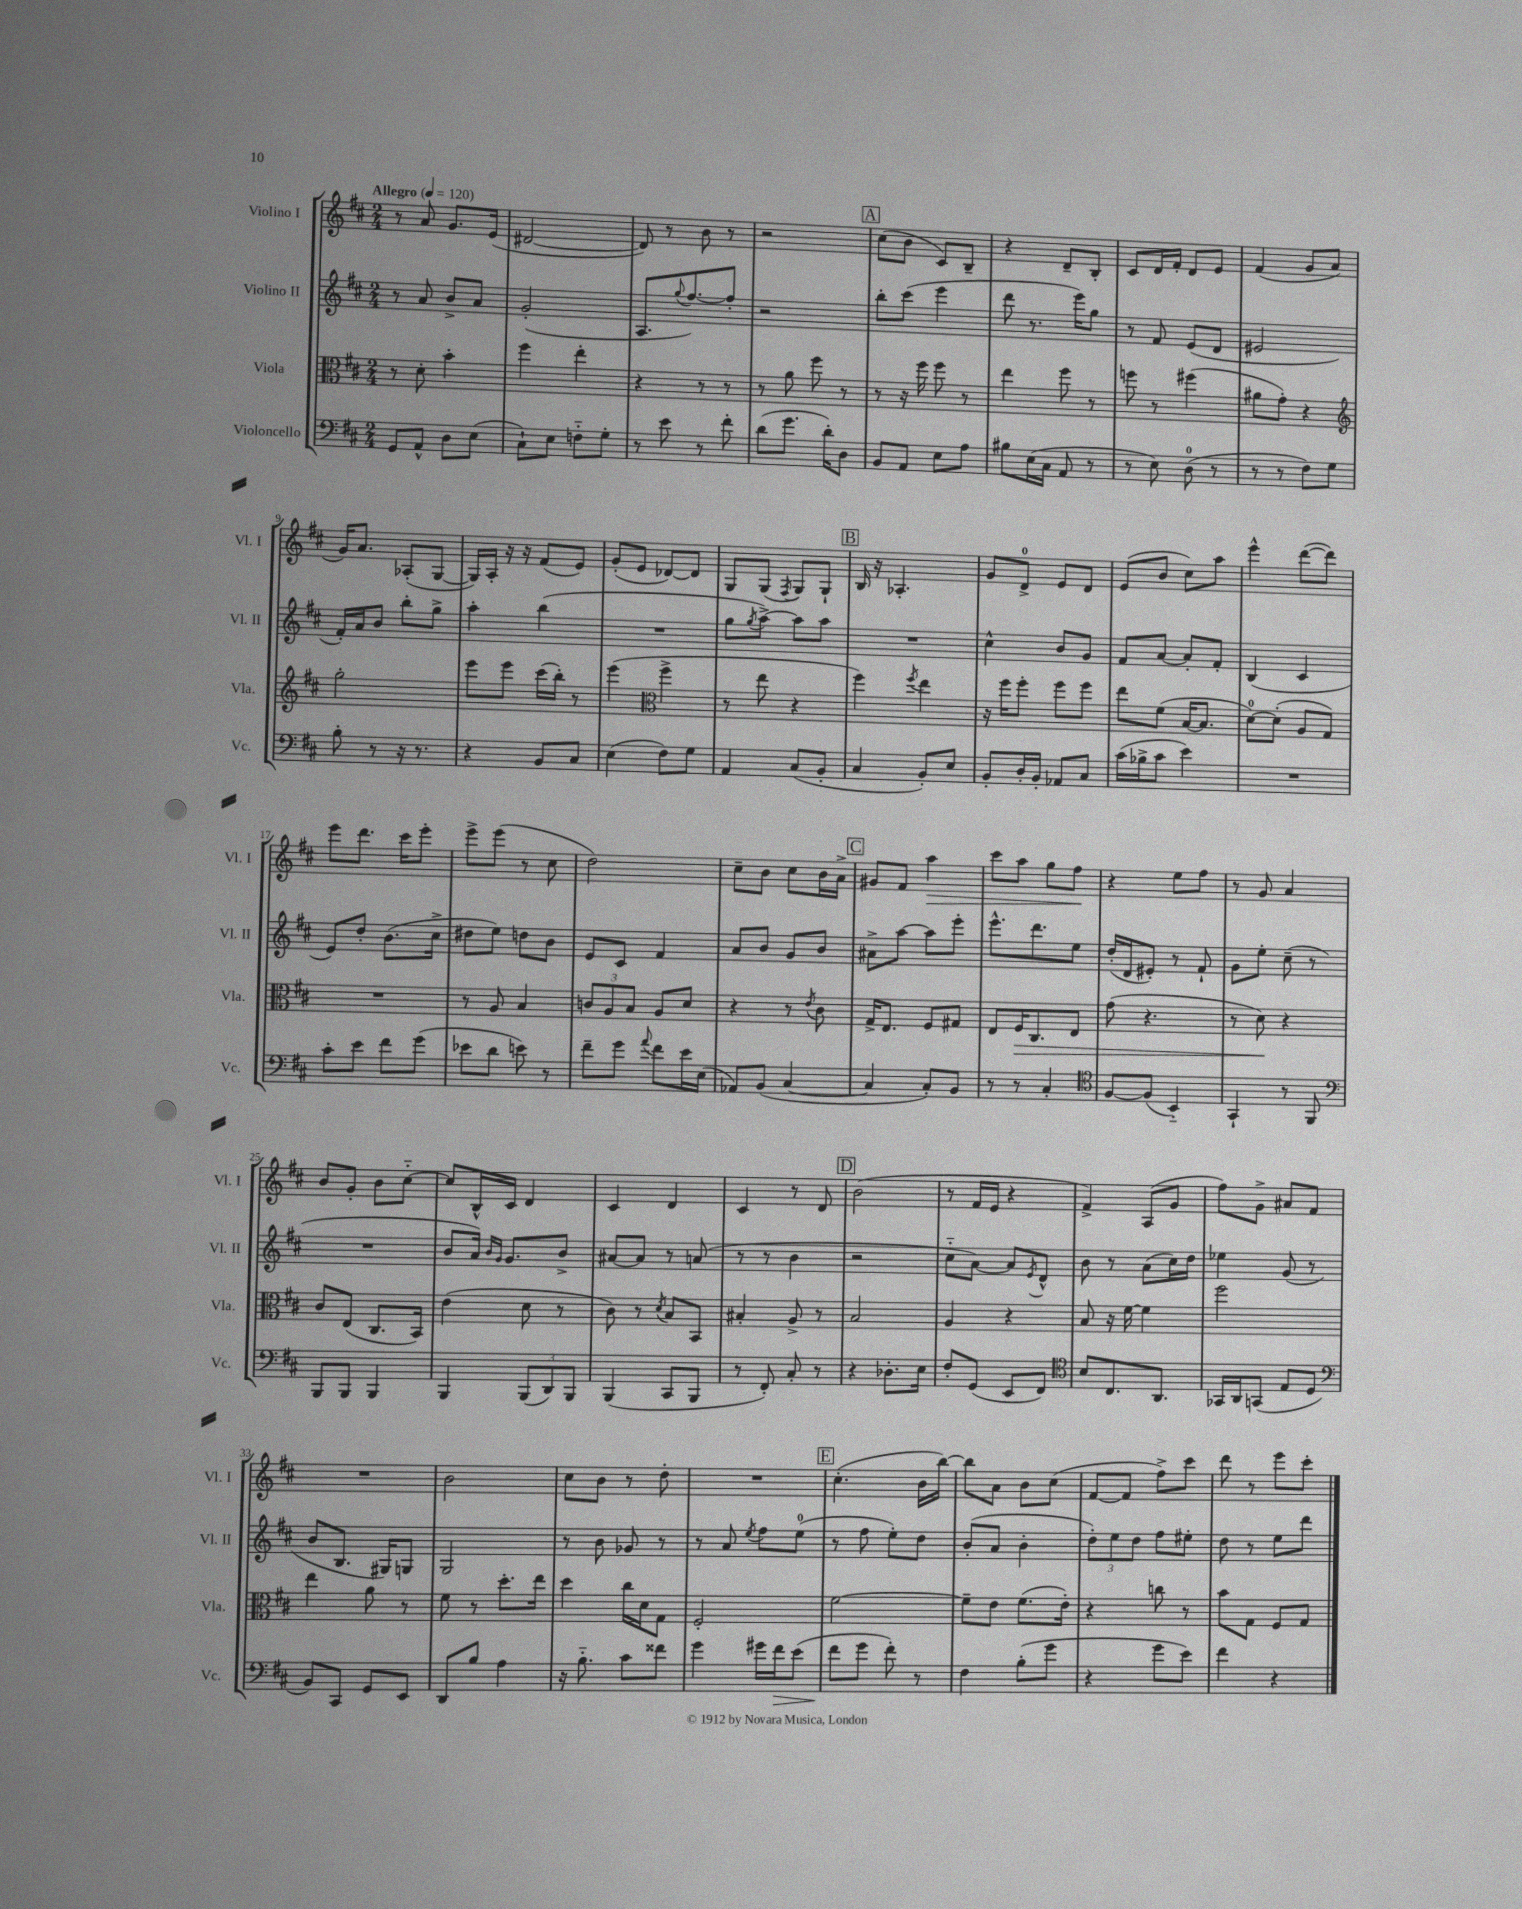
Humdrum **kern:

**kern	**dynam	**kern	**dynam	**kern	**kern	**dynam
*part4	*part4	*part3	*part3	*part2	*part1	*part1
*staff4	*staff4	*staff3	*staff3	*staff2	*staff1	*staff1
*I"Violoncello	*	*I"Viola	*	*I"Violino II	*I"Violino I	*
*I'Vc.	*	*I'Vla.	*	*I'Vl. II	*I'Vl. I	*
*clefF4	*	*clefC3	*	*clefG2	*clefG2	*
*k[f#c#]	*	*k[f#c#]	*	*k[f#c#]	*k[f#c#]	*
*M2/4	*	*M2/4	*	*M2/4	*M2/4	*
*MM120	*	*MM120	*	*MM120	*MM120	*
=1	=1	=1	=1	=1	=1	=1
!	!	!	!	!	!LO:TX:a:B:t=Allegro	!
8GG/L	.	8r	.	8r	8r	.
8AA^^/J	.	8d'\	.	8a/	8a/	.
8D\L	.	4b'\	.	8b^/L	8.g/L	.
(8E\J	.	.	.	8a/J	.	.
.	.	.	.	.	(16e/Jk	.
=2	=2	=2	=2	=2	=2	=2
8C#`\L)	.	4ff#\	.	(2g'/	[2d#X/	.
8E\J	.	.	.	.	.	.
8Fn\L	.	4ee'\	.	.	.	.
8G'\J	.	.	.	.	.	.
=3	=3	=3	=3	=3	=3	=3
8r	.	4r	.	8.A/L	8d#/])	.
8e\	.	.	.	.	8r	.
.	.	.	.	8qqgg/	.	.
.	.	.	.	[8.ff#/)	.	.
8r	.	8r	.	.	8b\	.
8f#'\	.	8r	.	8ff#'/J]	8r	.
=4	=4	=4	=4	=4	=4	=4
(8d\L	.	8r	.	2r	2r	.
8.g\J	.	8a\	.	.	.	.
.	.	8ff#\	.	.	.	.
16d'\KL)	.	.	.	.	.	.
8D\J	.	8r	.	.	.	.
!!LO:REH:place=s1:t=A
=5	=5	=5	=5	=5	=5	=5
8BB/L	.	8r	.	8bb'\L	(8cc#\L	.
8AA/J	.	16r	.	(8ccc#\J	8b\J	.
.	.	16ff#\	.	.	.	.
8E\L	.	8ff#\	.	4eee\	8c#/L)	.
8A\J	.	8r	.	.	8B~/J	.
=6	=6	=6	=6	=6	=6	=6
8B#X\L	.	4ee\	.	8ddd\	4r	.
(16E\L	.	.	.	8.r	.	.
16C#\JJ	.	.	.	.	.	.
8AA/	.	8ff#\	.	.	8d~/L	.
.	.	.	.	16eee\KL)	.	.
8r	.	8r	.	8gg\J	8B'/J	.
=7	=7	=7	=7	=7	=7	=7
8r	.	8ffn\	.	8r	8c#/L	.
8E\)	.	8r	.	8f#/	16d/L	.
.	.	.	.	.	16f#'/JJ	.
(8D\	.	(4ff#X\	.	(8e/L	8d/L	.
8r	.	.	.	8d/J	8e/J	.
=8	=8	=8	=8	=8	=8	=8
8r	.	8a#X\L	.	2e#X/	(4f#/	.
8r	.	8g'\J)	.	.	.	.
8F#\L)	.	4r	.	.	8g/L	.
8G\J	.	.	.	.	8a/J	.
!!LO:LB:g=z
=9	=9	=9	=9	=9	=9	=9
*	*	*clefG2	*	*	*	*
8B'\	.	2gg'\	.	16f#'/LL)	16g/KL)	.
.	.	.	.	16a/J	8.a/J	.
8r	.	.	.	8b/J	.	.
16r	.	.	.	8bb'\L	(8A-X'/L	.
8.r	.	.	.	.	.	.
.	.	.	.	8gg^\J	[8G/J	.
=10	=10	=10	=10	=10	=10	=10
4r	.	8eee\L	.	4aa'\	16G/LL])	.
.	.	.	.	.	16A'/JJ	.
.	.	8eee\J	.	.	16r	.
.	.	.	.	.	16r	.
8BB/L	.	(16ccc#\LL	.	(4bb\	(8f#/L	.
.	.	16bb'\JJ)	.	.	.	.
8C#/J	.	8r	.	.	8e/J)	.
=11	=11	=11	=11	=11	=11	=11
(4E\	.	(4eee\	.	2r	(8g'/L	.
.	.	.	.	.	8e/J	.
*	*	*clefC3	*	*	*	*
8F#\L)	.	4ff#^\	.	.	[8d-X/L)	.
8G\J	.	.	.	.	8d-/J]	.
=12	=12	=12	=12	=12	=12	=12
4AA/	.	8r	.	8gg\L	8G/L	.
.	.	.	.	8qgg/	.	.
.	.	8ee\	.	[8aa^\J)	(8G/J	.
.	.	.	.	.	8qF#/	.
(8C#/L	.	4r	.	8aa\L]	8G/L)	.
8BB'/J	.	.	.	8aa\J	8G`/J	.
!!LO:REH:place=s1:t=B
=13	=13	=13	=13	=13	=13	=13
4C#/	.	4ff#\)	.	2r	16B/	.
.	.	.	.	.	16r	.
.	.	.	.	.	4.A-X'/	.
.	.	8qff#/	.	.	.	.
8BB'/L)	.	4ee\	.	.	.	.
8E/J	.	.	.	.	.	.
=14	=14	=14	=14	=14	=14	=14
8BB'/L	.	16r	.	4cc#^^\	8g/L	.
.	.	16ff#\KL	.	.	.	.
16D'/L	.	8ff#'\J	.	.	8d^/J	.
16BB'/JJ	.	.	.	.	.	.
8AA-X/L	.	8ff#\L	.	8b/L	8e/L	.
8C#/J	.	8ff#\J	.	8g/J	8d/J	.
=15	=15	=15	=15	=15	=15	=15
(16c#\LL	.	8ee\L	.	8f#/L	(8e/L	.
16B-X^\J	.	.	.	.	.	.
8c#\J	.	(8f#\J	.	[8a/J	8b/J	.
4e\)	.	[16B/KL	.	8a'/L]	8cc#\L)	.
.	.	8.B/J]	.	.	.	.
.	.	.	.	8f#'/J	8aa\J	.
=16	=16	=16	=16	=16	=16	=16
2r	.	[8d\L)	.	(4B/	4eee^^\	.
.	.	(8d'\J]	.	.	.	.
.	.	8A/L	.	4c#/	([8ddd\L	.
.	.	8G/J)	.	.	8ddd\J])	.
!!LO:LB:g=z
=17	=17	=17	=17	=17	=17	=17
8c#'\L	.	2r	.	8e/L)	8eee\L	.
8e\J	.	.	.	8dd'/J	8.ddd\J	.
8f#\L	.	.	.	(8.b\L	.	.
.	.	.	.	.	16ccc#\KL	.
(8g\J	.	.	.	.	8eee'\J	.
.	.	.	.	16cc#^\Jk	.	.
=18	=18	=18	=18	=18	=18	=18
8e-X\L	.	8r	.	8dd#X\L	8eee^\L	.
8d\J	.	8A/	.	8ee\J)	(8eee\J	.
8en\)	.	4B/	.	8ddn\L	8r	.
8r	.	.	.	8b\J	8cc#\	.
=19	=19	=19	=19	=19	=19	=19
8f#~\L	.	12cn/L	.	8e/L	2dd\)	.
.	.	12A/	.	.	.	.
8g\J	.	.	.	8c#/J	.	.
.	.	12B/J	.	.	.	.
8qqa/	.	.	.	.	.	.
8f#\L	.	8A/L	.	4f#/	.	.
16e\L	.	8d/J	.	.	.	.
(16E\JJ	.	.	.	.	.	.
=20	=20	=20	=20	=20	=20	=20
8AA-X/L)	.	4r	.	8a/L	8cc#~\L	.
(8BB/J	.	.	.	8b/J	8b\J	.
[4C#/	.	8r	.	8g/L	8cc#\L	.
.	.	8qe/	.	.	.	.
.	.	8c#\	.	8b/J	16b\L	.
.	.	.	.	.	16a^\JJ	.
!!LO:REH:place=s1:t=C
=21	=21	=21	=21	=21	=21	=21
4C#/]	.	16G^/KL	.	8a#X^\L	8g#X/L	.
.	.	8.E/J	.	.	.	.
.	.	.	.	[8aa\J	8f#/J	.
!	!	!	!	!	!	!LO:HP:b
8C#'/L)	.	8F#/L	.	8aa\L]	4aa\	>
8BB/J	.	8G#X/J	.	8eee'\J	.	.
=22	=22	=22	=22	=22	=22	=22
8r	.	8E/L	.	8.eee^^\L	8ccc#\L	.
!	!	!	!LO:HP:b	!	!	!
8r	.	16F#/K	>	.	8aa\J	.
.	.	8.C#/	.	8.ddd\	.	.
4C#'/	.	.	.	.	8gg\L	.
.	.	8E/J	.	8ee\J	8ff#\J	.
.	.	.	.	.	.	]
=23	=23	=23	=23	=23	=23	=23
*clefC4	*	*	*	*	*	*
[8F#/L	.	(8g\	.	(16dd'/LL	4r	.
.	.	.	.	16d/J	.	.
(8F#/J]	.	4.r	.	8e#X'/J)	.	.
4BB/)	.	.	.	8r	8ee\L	.
.	.	.	.	8f#`/	8ff#\J	.
=24	=24	=24	=24	=24	=24	=24
4GG`/	.	8r	.	8g\L	8r	.
.	.	8d\)	.	8ee'\J	8g/	.
8r	.	4r	]	(8cc#~\	4a/	.
8FF#/	.	.	.	8r	.	.
!!LO:LB:g=z
=25	=25	=25	=25	=25	=25	=25
*clefF4	*	*	*	*	*	*
8BBB/L	.	8c#/L	.	2r	8b/L	.
8BBB/J	.	(8E/J	.	.	8g'/J	.
4BBB/	.	8.C#/L	.	.	8b\L	.
.	.	.	.	.	[8cc#\J	.
.	.	16BB/Jk)	.	.	.	.
=26	=26	=26	=26	=26	=26	=26
4BBB/	.	(4e\	.	8b/L	8cc#/L]	.
.	.	.	.	16a/Jk)	16B^^/L	.
.	.	.	.	16qqb/LL	.	.
.	.	.	.	16qqg/JJ	.	.
.	.	.	.	8.g/L	16c#/JJ	.
(12BBB/L	.	8d\	.	.	4d/	.
12DD/)	.	.	.	.	.	.
.	.	8r	.	8b^/J	.	.
12BBB/J	.	.	.	.	.	.
=27	=27	=27	=27	=27	=27	=27
(4BBB/	.	8c#\)	.	[8a#X/L	4c#/	.
.	.	8r	.	8a#/J]	.	.
.	.	8qd/	.	.	.	.
8CC#/L	.	8B/L	.	8r	4d/	.
8BBB/J	.	8BB/J	.	(8an/	.	.
=28	=28	=28	=28	=28	=28	=28
8r	.	4B#X'/	.	8r	4c#/	.
8FF#'/)	.	.	.	8r	.	.
8C#'/	.	8A^/	.	4b\	8r	.
8r	.	8r	.	.	8d/	.
!!LO:REH:place=s1:t=D
=29	=29	=29	=29	=29	=29	=29
4r	.	2B/	.	2r	(2b\	.
8.D-X'\L	.	.	.	.	.	.
16E\Jk	.	.	.	.	.	.
=30	=30	=30	=30	=30	=30	=30
8F#'/L	.	4A/	.	8cc#\L	8r	.
(8GG/J	.	.	.	[8a\J)	16f#/LL	.
.	.	.	.	.	16e/JJ	.
8EE/L	.	4r	.	8a/L]	4r	.
.	.	.	.	8qe/	.	.
8FF#/J)	.	.	.	8d^^/J	.	.
=31	=31	=31	=31	=31	=31	=31
*clefC4	*	*	*	*	*	*
8B/L	.	8B/	.	8b\	4f#^/)	.
8.C#/	.	16r	.	8r	.	.
.	.	[16f#\	.	.	.	.
.	.	4f#\]	.	(8a\L	(8A/L	.
8.AA/J	.	.	.	.	.	.
.	.	.	.	16cc#\L)	8g/J	.
.	.	.	.	16dd\JJ	.	.
=32	=32	=32	=32	=32	=32	=32
16GG-X/LL	.	2ff#\	.	4ee-X\	8ff#\L)	.
16AA/J	.	.	.	.	.	.
(8GGn/J	.	.	.	.	8g^\J	.
8E/L	.	.	.	(8g/	8a#X/L	.
8D/J	.	.	.	8r	8f#/J	.
!!LO:LB:g=z
=33	=33	=33	=33	=33	=33	=33
*clefF4	*	*	*	*	*	*
8BB/L)	.	4ee\	.	8b/L	2r	.
8CC#/J	.	.	.	8.B/J	.	.
8GG/L	.	8a\	.	.	.	.
.	.	.	.	16G#X/KL)	.	.
8EE/J	.	8r	.	8Gn/J	.	.
=34	=34	=34	=34	=34	=34	=34
8DD/L	.	8f#\	.	2G/	2b\	.
8B/J	.	8r	.	.	.	.
4A\	.	8.dd'\L	.	.	.	.
.	.	16ee\Jk	.	.	.	.
=35	=35	=35	=35	=35	=35	=35
16r	.	4dd\	.	8r	8cc#\L	.
8.B\	.	.	.	.	.	.
.	.	.	.	8b\	8b\J	.
8c#\L	.	16cc#\LL	.	8g-X/	8r	.
.	.	16d\J	.	.	.	.
8f##X\J	.	8G\J	.	8r	8dd'\	.
=36	=36	=36	=36	=36	=36	=36
4g\	.	2F#'/	.	8r	2r	.
.	.	.	.	8a/	.	.
.	.	.	.	8qee/	.	.
16g#X\LL	.	.	.	8ff#\L	.	.
!	!LO:HP:b	!	!	!	!	!
16f#\J	>	.	.	.	.	.
(8e\J	.	.	.	(8ee\J	.	.
!!LO:REH:place=s1:t=E
=37	=37	=37	=37	=37	=37	=37
8f#\L	.	[2f#\	.	8r	(4.cc#'\	.
8g\J	]	.	.	8ff#\	.	.
8f#'\)	.	.	.	8ee'\L)	.	.
8r	.	.	.	8dd\J	16b\LL	.
.	.	.	.	.	[16bb\JJ)	.
=38	=38	=38	=38	=38	=38	=38
4F#\	.	8f#~\L]	.	(8b'/L	8bb\L]	.
.	.	8e\J	.	8a/J	8a\J	.
(8B'\L	.	(8.f#\L	.	4b'\	8b\L	.
8g\J	.	.	.	.	(8cc#\J	.
.	.	16e'\Jk)	.	.	.	.
=39	=39	=39	=39	=39	=39	=39
4r	.	4r	.	12dd'\L)	[8f#/L	.
.	.	.	.	12ee\	.	.
.	.	.	.	.	8f#/J]	.
.	.	.	.	12dd\J	.	.
8g\L	.	8ccn\	.	8ff#\L	8ff#^\L)	.
8e\J)	.	8r	.	8ee#X'\J	8ccc#\J	.
=40	=40	=40	=40	=40	=40	=40
4f#\	.	8b\L	.	8dd\	8ddd\	.
.	.	8G\J	.	8r	8r	.
4r	.	8F#/L	.	8ee\L	8eee\L	.
.	.	8G/J	.	8ddd\J	8ccc#'\J	.
==	==	==	==	==	==	==
*-	*-	*-	*-	*-	*-	*-
